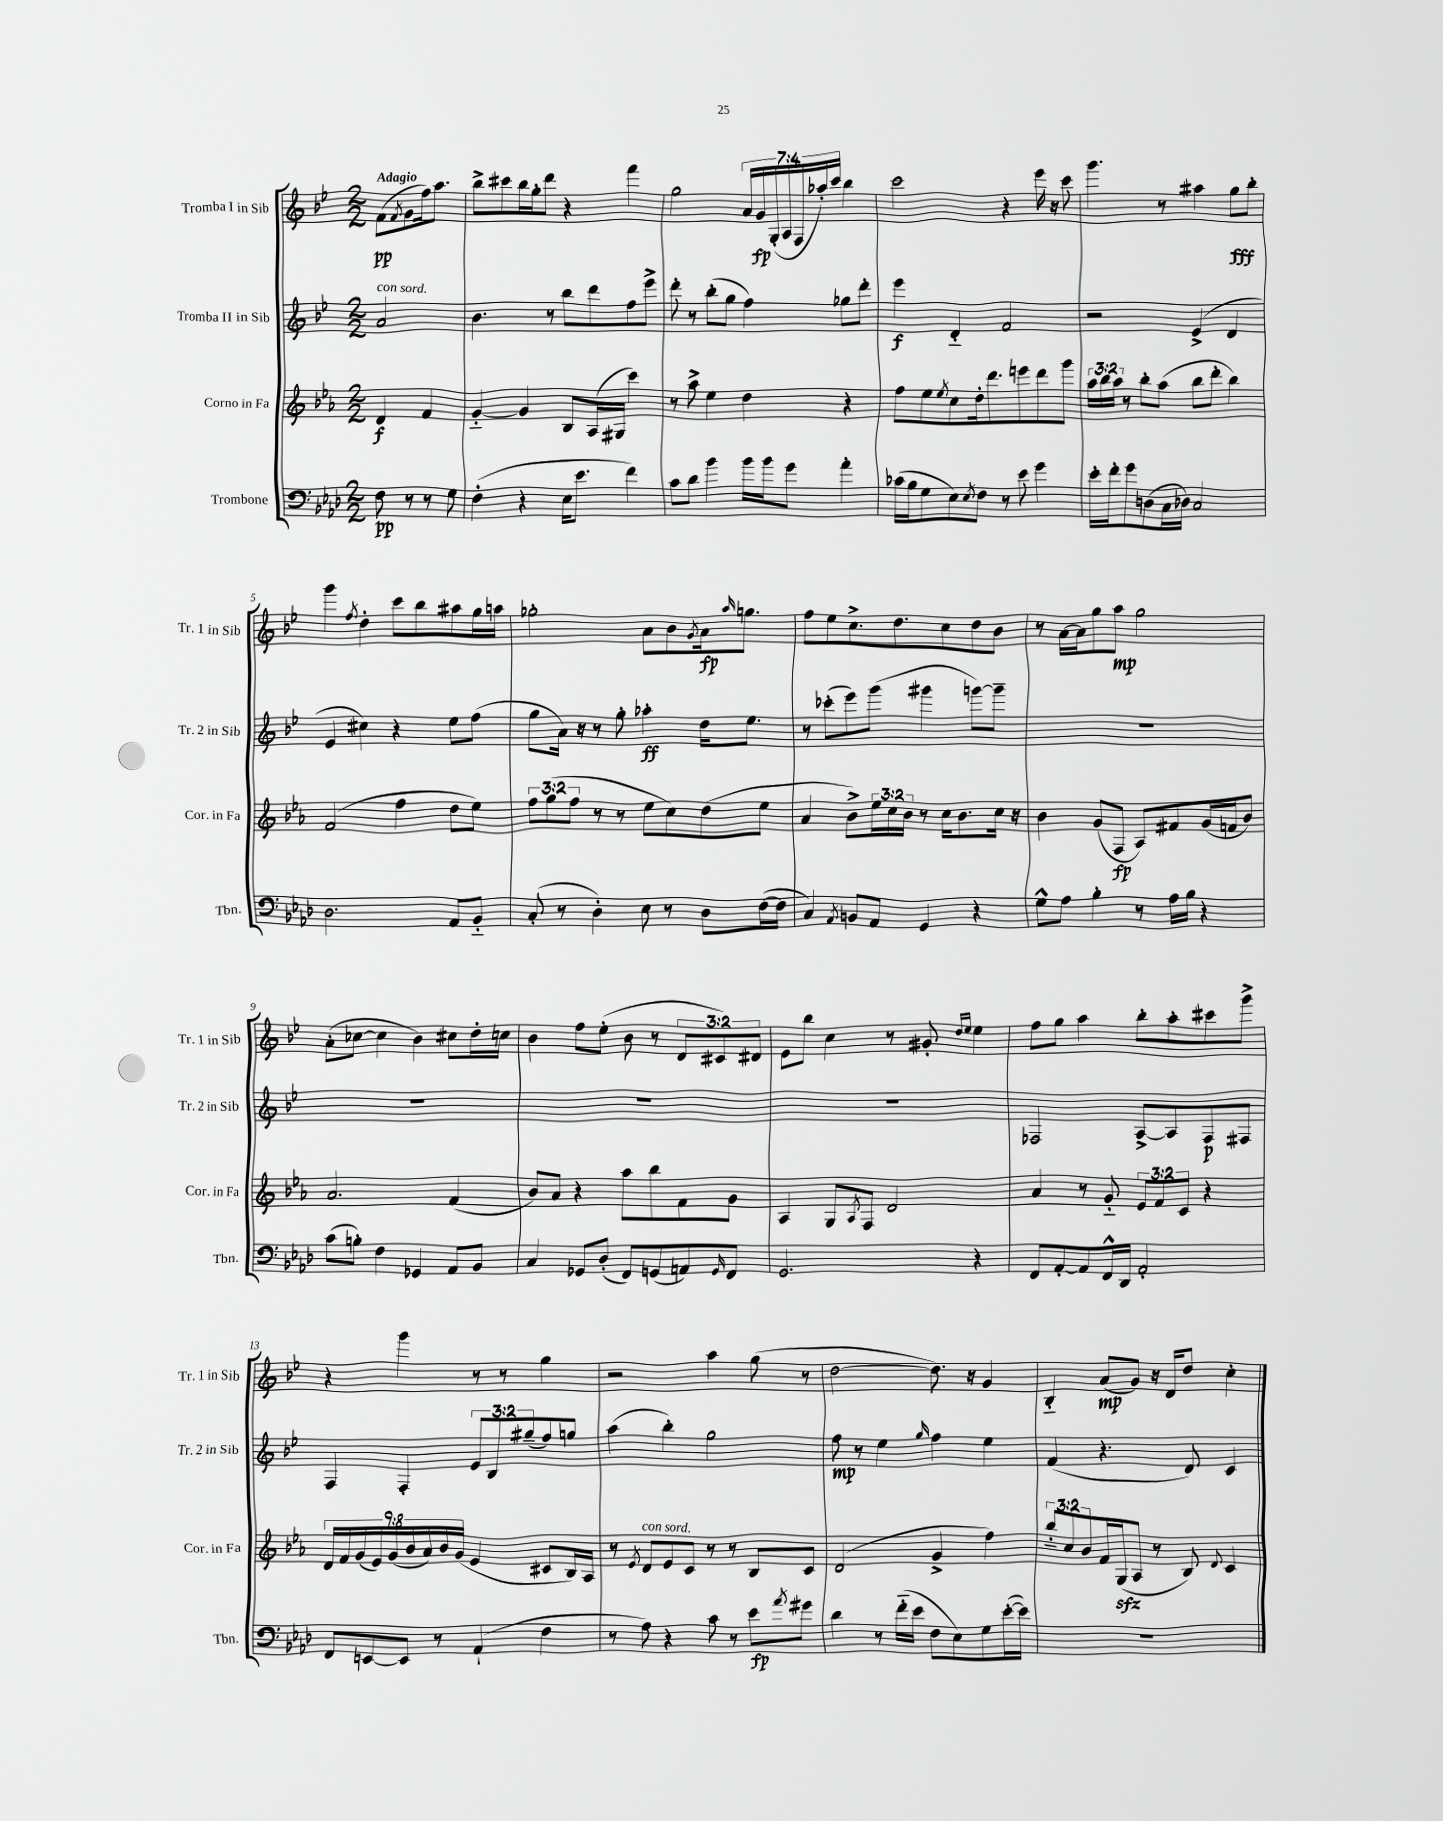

**kern	**dynam	**kern	**dynam	**kern	**dynam	**kern	**dynam
*part4	*part4	*part3	*part3	*part2	*part2	*part1	*part1
*staff4	*staff4	*staff3	*staff3	*staff2	*staff2	*staff1	*staff1
*I"Trombone	*	*I"Corno in Fa	*	*I"Tromba II in Sib	*	*I"Tromba I in Sib	*
*I'Tbn.	*	*I'Cor. in Fa	*	*I'Tr. 2 in Sib	*	*I'Tr. 1 in Sib	*
*clefF4	*	*clefG2	*	*clefG2	*	*clefG2	*
*k[b-e-a-d-]	*	*k[b-e-a-]	*	*k[b-e-]	*	*k[b-e-]	*
*M2/2	*	*M2/2	*	*M2/2	*	*M2/2	*
=	=	=	=	=	=	=	=
!	!	!	!	!	!	!LO:TX:a:B:t=Adagio	!
!	!	!	!	!LO:TX:a:i:t=con sord.	!	!	!
8F\	pp	4d/	f	2a/	.	(8f\L	pp
.	.	.	.	.	.	8qf/	.
8r	.	.	.	.	.	8g\	.
8r	.	4f/	.	.	.	16ff\k)	.
.	.	.	.	.	.	8.aa\J	.
8G\	.	.	.	.	.	.	.
=1	=1	=1	=1	=1	=1	=1	=1
(4F'\	.	[4g/	.	4.b-\	.	8bb-^\L	.
.	.	.	.	.	.	8ccc#X\	.
4r	.	4g/]	.	.	.	16bb-\L	.
.	.	.	.	.	.	16gg'\J	.
.	.	.	.	8r	.	8ddd\J	.
16E-\KL	.	8B-/L	.	8bb-\L	.	4r	.
8.e-\J	.	.	.	.	.	.	.
.	.	(16A-/L	.	8ddd\	.	.	.
.	.	16G#X/JJ	.	.	.	.	.
4f\)	.	4ccc\)	.	8ff\	.	4fff\	.
.	.	.	.	8eee-^\J	.	.	.
=2	=2	=2	=2	=2	=2	=2	=2
8c\L	.	8r	.	8ddd'\	.	2gg\	.
8d-\J	.	8aa-^\	.	8r	.	.	.
4b-\	.	4ee-\	.	(8bb-'\L	.	.	.
.	.	.	.	8gg\J	.	.	.
16b-\LL	.	4dd\	.	4ff\)	.	28a/LL	.
.	.	.	.	.	.	28g/	fp
16b-\J	.	.	.	.	.	.	.
.	.	.	.	.	.	(28G'/	.
.	.	.	.	.	.	28A/	.
8g\J	.	.	.	.	.	.	.
.	.	.	.	.	.	28F/	.
.	.	.	.	.	.	28aa-X'/)	.
.	.	.	.	.	.	28ccc/JJ	.
4a-'\	.	4r	.	8gg-X\L	.	4bb-\	.
.	.	.	.	8ddd'\J	.	.	.
=3	=3	=3	=3	=3	=3	=3	=3
(16c-X\LL	.	8ff\L	.	4eee-\	f	2ccc\	.
16B-\J	.	.	.	.	.	.	.
8G\	.	8ee-\	.	.	.	.	.
.	.	8qee-/	.	.	.	.	.
8E-\)	.	8cc\	.	4d/	.	.	.
8qE-/	.	.	.	.	.	.	.
8F\J	.	16dd'\k	.	.	.	.	.
.	.	8.ddd\	.	.	.	.	.
8r	.	.	.	2f/	.	4r	.
8e-\	.	8eeen\	.	.	.	.	.
4g\	.	8ddd\	.	.	.	16eee-\	.
.	.	.	.	.	.	16r	.
.	.	8ggg\J	.	.	.	8ccc\	.
=4	=4	=4	=4	=4	=4	=4	=4
16e-'\LL	.	24aa-\LL	.	2r	.	4.ggg\	.
.	.	24bb-\	.	.	.	.	.
16f'\J	.	.	.	.	.	.	.
.	.	24aa-\JJ	.	.	.	.	.
8g\	.	8r	.	.	.	.	.
(8Dn\	.	8bb-'\L	.	.	.	.	.
16C\L	.	(8aa-\J	.	.	.	8r	.
16D-X\JJ)	.	.	.	.	.	.	.
2C/	.	8bb-\L	.	(4e-^/	.	4aa#X\	.
.	.	8ddd'\J	.	.	.	.	.
.	.	4bb-\)	.	4d/	.	8gg\L	fff
.	.	.	.	.	.	8bb-'\J	.
!!LO:LB:g=z
=5	=5	=5	=5	=5	=5	=5	=5
2.D-\	.	(2f/	.	4e-/	.	4ggg\	.
.	.	.	.	.	.	8qff/	.
.	.	.	.	4cc#X\)	.	4dd'\	.
.	.	4ff\	.	4r	.	8ccc\L	.
.	.	.	.	.	.	8bb-\	.
8AA-/L	.	8dd\L	.	8ee-\L	.	8aa#X\	.
8BB-/J	.	8ee-\J)	.	(8ff\J	.	16gg\L	.
.	.	.	.	.	.	16aan\JJ	.
=6	=6	=6	=6	=6	=6	=6	=6
(8C'/	.	12ff\L	.	8gg\L	.	2gg-X'\	.
.	.	(12gg\	.	.	.	.	.
8r	.	.	.	16a\Jk)	.	.	.
.	.	12ff\J	.	.	.	.	.
.	.	.	.	16r	.	.	.
4D-'\)	.	8r	.	8r	.	.	.
.	.	8r	.	8gg'\	.	.	.
8E-\	.	8ee-\L	.	4aa-X'\	ff	8a\L	.
8r	.	8cc\)	.	.	.	8b-\	.
.	.	.	.	.	.	8qg/	.
8D-\L	.	(8dd\	.	16dd\KL	.	16a\k	fp
.	.	.	.	.	.	16qqaa/	.
.	.	.	.	8.ee-\J	.	8.ggn\J	.
([16F\L	.	8ee-\J	.	.	.	.	.
16F\JJ]	.	.	.	.	.	.	.
=7	=7	=7	=7	=7	=7	=7	=7
4C/)	.	4a-/	.	8r	.	8ff\L	.
.	.	.	.	(8ccc-X'\L	.	8ee-\	.
8qAA-/	.	.	.	.	.	.	.
8BBn/L	.	8b-^\L)	.	8eee-\)	.	8.cc^\	.
8AA-/J	.	24ee-\L	.	(8ggg\J	.	.	.
.	.	24cc\	.	.	.	.	.
.	.	.	.	.	.	8.dd\	.
.	.	24b-\JJ	.	.	.	.	.
4GG/	.	8r	.	4ggg#X\	.	.	.
.	.	16cc\KL	.	.	.	8cc\	.
.	.	8.b-\	.	.	.	.	.
4r	.	.	.	[8gggn\L)	.	8dd\	.
.	.	16cc\Jk	.	8ggg~\J]	.	8b-\J	.
.	.	16r	.	.	.	.	.
=8	=8	=8	=8	=8	=8	=8	=8
8G^^\L	.	4b-\	.	1r	.	8r	.
8A-\J	.	.	.	.	.	[16a\LL	.
.	.	.	.	.	.	16a\J]	.
4B-'\	.	(8g/L	.	.	.	8gg\	.
.	.	8F/J	fp	.	.	8aa\J	mp
8r	.	8A-/L)	.	.	.	2gg\	.
16A-\LL	.	8f#X/	.	.	.	.	.
16B-\JJ	.	.	.	.	.	.	.
4r	.	(16g/L	.	.	.	.	.
.	.	16fn/J	.	.	.	.	.
.	.	8b-/J)	.	.	.	.	.
!!LO:LB:g=z
=9	=9	=9	=9	=9	=9	=9	=9
(8c\L	.	2.a-/	.	1r	.	(8a'\L	.
8Bn'\J)	.	.	.	.	.	[8cc-X\J	.
4F\	.	.	.	.	.	4cc-\]	.
4GG-X/	.	.	.	.	.	4b-\)	.
8AA-/L	.	(4f/	.	.	.	8cc#X\L	.
8BB-/J	.	.	.	.	.	16dd'\L	.
.	.	.	.	.	.	16ccn\JJ	.
=10	=10	=10	=10	=10	=10	=10	=10
4C/	.	8b-/L)	.	1r	.	4b-\	.
.	.	8a-/J	.	.	.	.	.
8GG-X/L	.	4r	.	.	.	8ff\L	.
(8D-'/J	.	.	.	.	.	(8ee-'\J	.
8FF/L)	.	8aa-\L	.	.	.	8b-\	.
(8GGn/	.	8bb-\	.	.	.	8r	.
8AAn/)	.	8f\	.	.	.	12d/L	.
.	.	.	.	.	.	12c#X/)	.
16qqGG/	.	.	.	.	.	.	.
8FF/J	.	8g\J	.	.	.	.	.
.	.	.	.	.	.	12d#X/J	.
=11	=11	=11	=11	=11	=11	=11	=11
2.GG/	.	4A-/	.	1r	.	8e-\L	.
.	.	.	.	.	.	8bb-\J	.
.	.	8G/L	.	.	.	4cc\	.
.	.	8qA-/	.	.	.	.	.
.	.	8F/J	.	.	.	.	.
.	.	2d/	.	.	.	8r	.
.	.	.	.	.	.	8g#X'/	.
.	.	.	.	.	.	16qqdd/LL	.
.	.	.	.	.	.	16qqee-/JJ	.
4r	.	.	.	.	.	4ee-\	.
=12	=12	=12	=12	=12	=12	=12	=12
8FF/L	.	4a-/	.	2F-X/	.	8ff\L	.
[8AA-'/	.	.	.	.	.	8gg\J	.
8AA-/]	.	8r	.	.	.	4aa\	.
16FF^^/L	.	8g/	.	.	.	.	.
16DD-/JJ	.	.	.	.	.	.	.
2AA-'/	.	12e-/L	.	[8A^/L	.	8bb-'\L	.
.	.	12f/	.	.	.	.	.
.	.	.	.	8A/]	.	8aa'\	.
.	.	12c/J	.	.	.	.	.
.	.	4r	.	8F-/	p	8ccc#X\	.
.	.	.	.	8F#X/J	.	8ggg^\J	.
!!LO:LB:g=z
=13	=13	=13	=13	=13	=13	=13	=13
8FF/L	.	18d/LL	.	4F/	.	4r	.
.	.	18f/	.	.	.	.	.
.	.	(18g/	.	.	.	.	.
[8EEn/	.	.	.	.	.	.	.
.	.	18e-/)	.	.	.	.	.
.	.	(18g/	.	.	.	.	.
8EE/J]	.	.	.	4F'/	.	4ggg\	.
.	.	18b-/	.	.	.	.	.
.	.	18a-/)	.	.	.	.	.
8r	.	.	.	.	.	.	.
.	.	18b-/	.	.	.	.	.
.	.	(18g/JJ	.	.	.	.	.
(4AA-`/	.	4e-/	.	12e-/L	.	8r	.
.	.	.	.	12B-/	.	.	.
.	.	.	.	.	.	8r	.
.	.	.	.	(12gg#X~/	.	.	.
4F\	.	8c#X/L	.	8ff/)	.	4gg\	.
.	.	16B-/L)	.	8ggn/J	.	.	.
.	.	16A-/JJ	.	.	.	.	.
=14	=14	=14	=14	=14	=14	=14	=14
8r	.	8r	.	(4aa\	.	2r	.
.	.	8qe-/	.	.	.	.	.
!	!	!LO:TX:a:i:t=con sord.	!	!	!	!	!
8A-\)	.	8d/L	.	.	.	.	.
4r	.	8e-/	.	4bb-'\)	.	.	.
.	.	8c/J	.	.	.	.	.
8c\	.	8r	.	2gg\	.	4aa\	.
8r	.	8r	.	.	.	.	.
8e-\L	fp	8B-/L	.	.	.	(8gg\	.
8qa-/	.	.	.	.	.	.	.
8g#X\J	.	8c/J	.	.	.	8r	.
=15	=15	=15	=15	=15	=15	=15	=15
4d-\	.	(2d/	.	8ff\	mp	[2dd\	.
.	.	.	.	8r	.	.	.
8r	.	.	.	4ee-\	.	.	.
(16f\LL	.	.	.	.	.	.	.
16e-\JJ	.	.	.	.	.	.	.
.	.	.	.	16qqgg/	.	.	.
8F\L	.	4g^/	.	4ff\	.	8.dd\])	.
8E-\)	.	.	.	.	.	.	.
.	.	.	.	.	.	16r	.
8G\	.	4ff\)	.	4ee-\	.	4g/	.
([16e-'\L	.	.	.	.	.	.	.
16e-\JJ])	.	.	.	.	.	.	.
=16	=16	=16	=16	=16	=16	=16	=16
1r	.	12bb-/L	.	(4f/	.	4B-/	.
.	.	12cc/	.	.	.	.	.
.	.	12b-/	.	.	.	.	.
.	.	16f/L	.	4.r	.	(8a/L	mp
.	.	(16Gzz/J	.	.	.	.	.
.	.	8A-/J	.	.	.	8g/J)	.
.	.	8r	.	.	.	16r	.
.	.	.	.	.	.	16d/KL	.
.	.	8B-/)	.	8d/)	.	8dd/J	.
.	.	8qqd/	.	.	.	.	.
.	.	4c/	.	4c/	.	4cc'\	.
==	==	==	==	==	==	==	==
*-	*-	*-	*-	*-	*-	*-	*-
